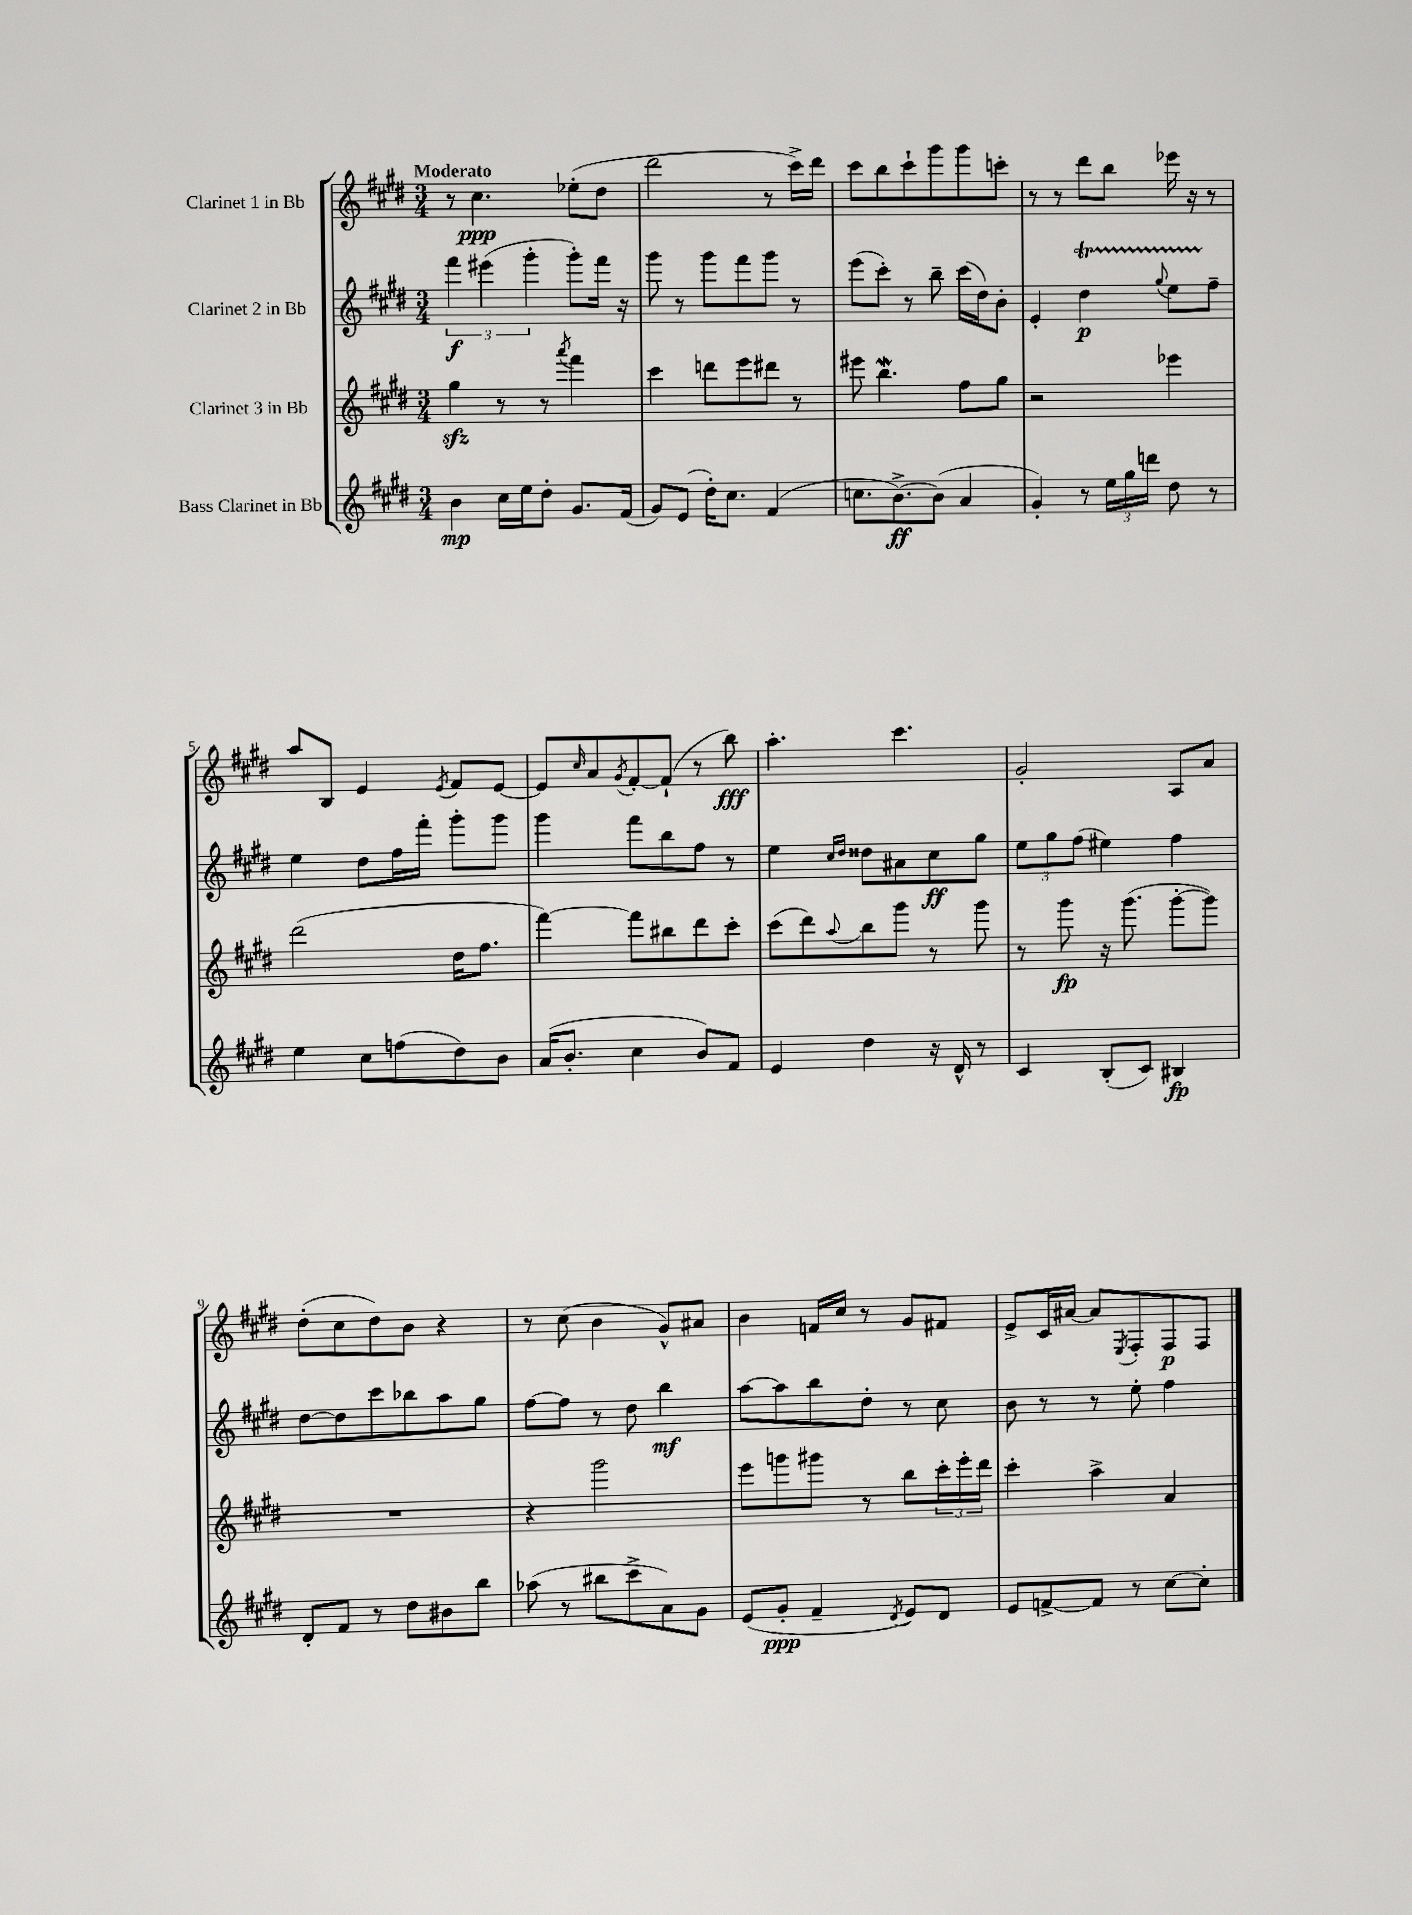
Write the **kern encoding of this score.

**kern	**kern	**kern	**kern
*staff4	*staff3	*staff2	*staff1
*clefG2	*clefG2	*clefG2	*clefG2
*k[f#c#g#d#]	*k[f#c#g#d#]	*k[f#c#g#d#]	*k[f#c#g#d#]
*M3/4	*M3/4	*M3/4	*M3/4
4b\	4gg#\	6fff#\	8r
.	.	.	4.cc#\
.	.	(6eee#\	.
16cc#\LL	8r	.	.
16ee\J	.	.	.
.	.	6ggg#'\	.
8dd#'\J	8r	.	.
.	8qaaa/	.	.
8.g#/L	4fff#\	8ggg#'\L)	(8ee-'\L
.	.	16fff#\Jk	8dd#\J
(16f#/Jk	.	16r	.
=	=	=	=
8g#/L)	4ccc#\	8ggg#\	2ddd#\
(8e/J	.	8r	.
16dd#'\LK)	8ddd\L	8ggg#\L	.
8.cc#\J	.	.	.
.	8eee\	8fff#\	.
(4f#/	8ddd#\J	8ggg#\J	8r
.	8r	8r	16ccc#^\LL)
.	.	.	16ddd#\JJ
=	=	=	=
8.cc\L	8eee#\	(8eee\L	8ccc#\L
.	4.bb\	8ccc#'\J)	8bb\
[8.b^\)	.	.	.
.	.	8r	8ccc#`\
(8b\]J	.	8bb~\	8ggg#\
4a/	8ff#\L	(16ccc#\LL	8ggg#\
.	.	16dd#\J)	.
.	8gg#\J	8b'\J	8ccc'\J
=	=	=	=
4g#'/)	2r	4e'/	8r
.	.	.	8r
8r	.	4dd#\	8ddd#\L
24ee\LL	.	.	8bb\J
24gg#\	.	.	.
24ddd\JJ	.	.	.
.	.	8qqgg#/	.
8dd#\	4eee-\	8ee\L	16eee-\
.	.	.	16r
8r	.	8ff#~\J	8r
=	=	=	=
4ee\	(2ddd#\	4ee\	8aa/L
.	.	.	8B/J
8cc#\L	.	8dd#\L	4e/
(8ff\	.	16ff#\L	.
.	.	16fff#'\JJ	.
.	.	.	8qe/
8dd#\)	16dd#\LK	8ggg#'\L	8f#/L
.	8.ff#\J	.	.
8b\J	.	8ggg#\J	[8e/J
=	=	=	=
(16a/LK	[4fff#\)	4ggg#\	8e/]L
8.b'/J	.	.	.
.	.	.	16qqcc#/
.	.	.	8a/
.	.	.	8qg#/
4cc#\	8fff#\]L	8fff#\L	[8f#'/
.	8bb#\	8bb\	(8f#`/]J
8b/L)	8ddd#\	8ff#\J	8r
8f#/J	8ccc#'\J	8r	8bb\)
=	=	=	=
4e/	(8ccc#\L	4ee\	4.aa'\
.	8ddd#\)	.	.
.	.	16qqcc#/LL	.
.	8qqaa/	16qqdd#/JJ	.
4dd#\	8bb\	8dd##\L	.
.	8ggg#\J	8a#\	4.ccc#\
16r	8r	8cc#\	.
16d#^^/	.	.	.
8r	8ggg#\	8gg#\J	.
=	=	=	=
4c#/	8r	12ee\L	2g#'/
.	.	12gg#\	.
.	8ggg#\	.	.
.	.	(12ff#\J	.
(8B'/L	16r	4ee#\)	.
.	(8.ggg#\	.	.
8c#/J)	.	.	.
4B#/	[8ggg#'\L	4ff#\	8A/L
.	8ggg#\]J)	.	8a/J
=	=	=	=
8d#'/L	2.r	[8dd#\L	(8dd#'\L
8f#/J	.	8dd#\]	8cc#\
8r	.	8ccc#\	8dd#\)
8dd#\L	.	8bb-\	8b\J
8b#\	.	8aa\	4r
8bb\J	.	8gg#\J	.
=	=	=	=
(8aa-\	4r	[8ff#\L	8r
8r	.	8ff#\]J	(8cc#\
8bb#\L	2ggg#\	8r	4b\
8ccc#^\	.	8dd#\	.
8a\)	.	4bb\	8g#^^/L)
8g#\J	.	.	8a#/J
=	=	=	=
(8e/L	8eee\L	[8aa\L	4b\
8g#'/J	8ggg\	8aa\]	.
4f#~/	8ggg#\J	8bb\	16f/LL
.	.	.	16cc#/JJ
.	8r	8dd#'\J	8r
8qd#/	.	.	.
8e/L)	8bb\L	8r	8g#/L
8d#/J	24ccc#'\L	8cc#\	8f#/J
.	24eee'\	.	.
.	24ddd#\JJ	.	.
=	=	=	=
8e/L	4ccc#'\	8b\	8e^/L
[8f^/	.	8r	16c#/L
.	.	.	[16a#/JJ
8f/]J	4aa^\	8r	8a#/]L
.	.	.	8qE/
8r	.	8ee'\	8F#'/
[8cc#\L	4a/	4ff#\	8F#/
8cc#'\]J	.	.	8F#/J
==	==	==	==
*-	*-	*-	*-
